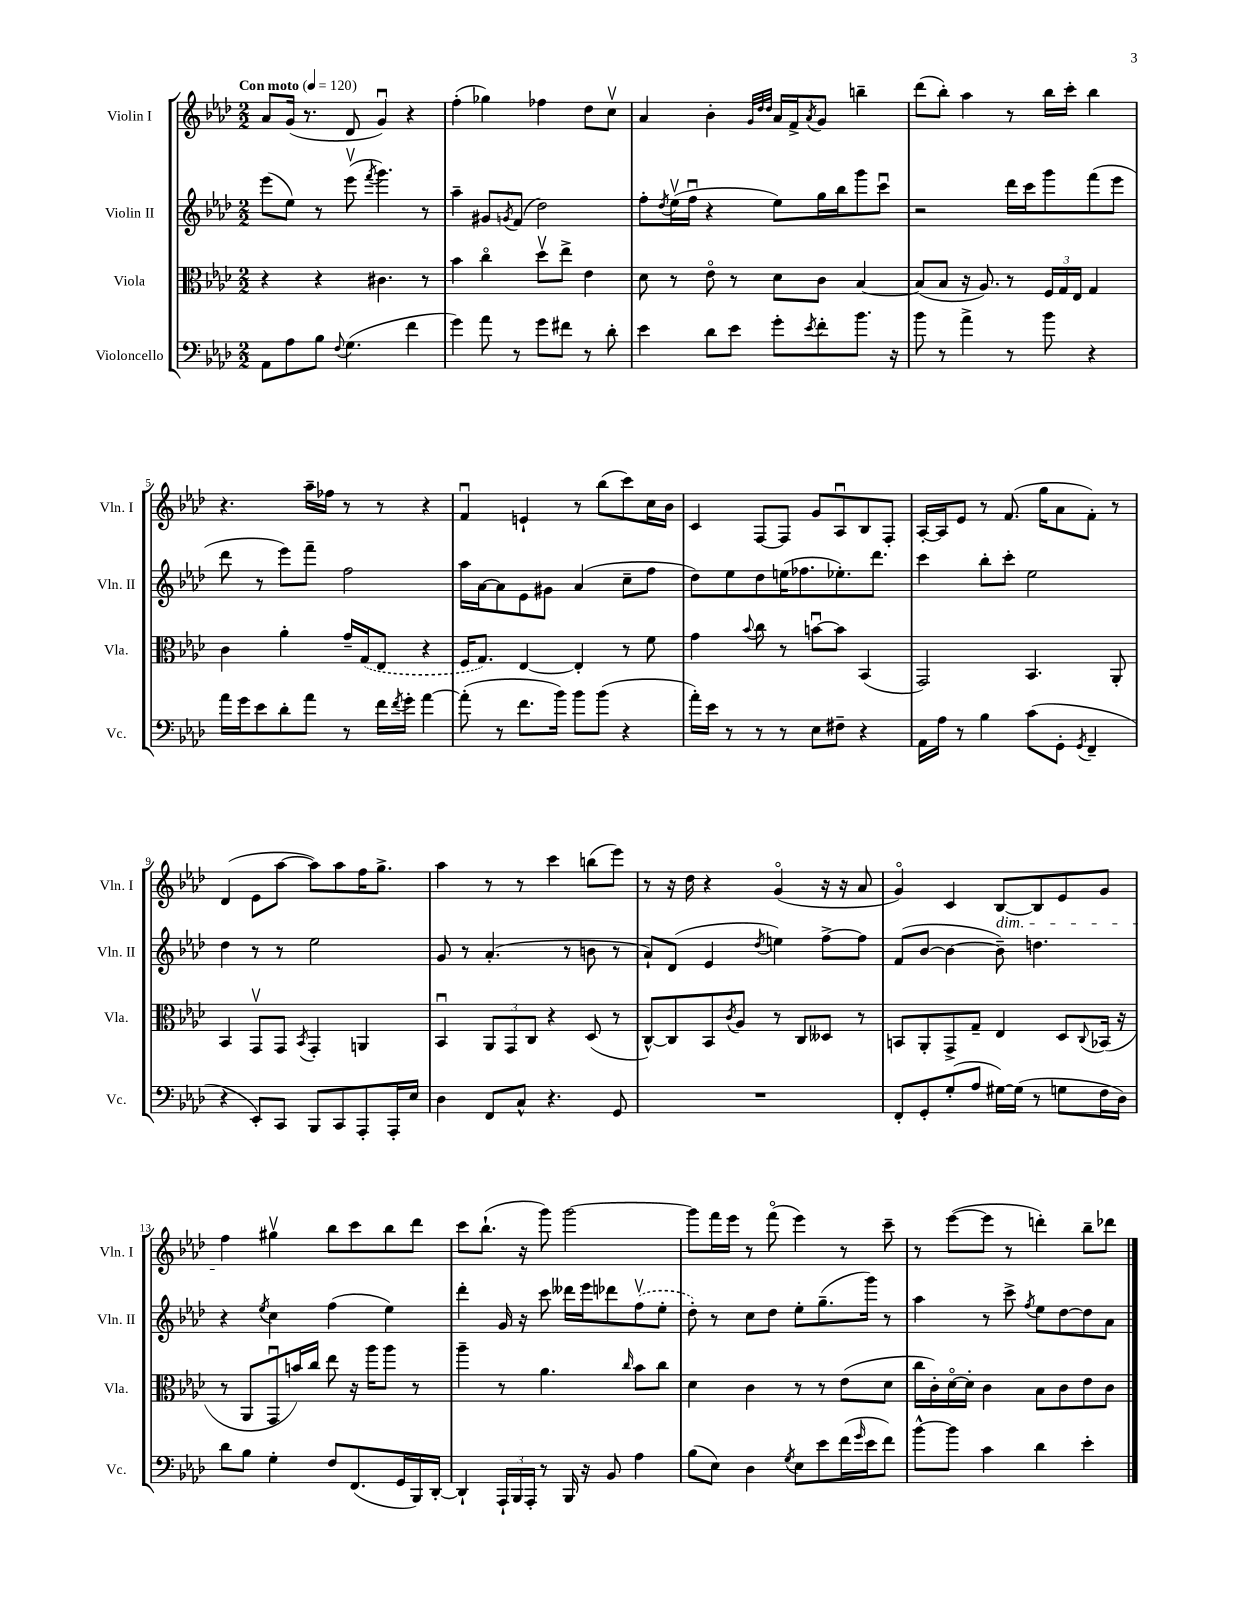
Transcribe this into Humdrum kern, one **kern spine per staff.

**kern	**kern	**kern	**kern
*part4	*part3	*part2	*part1
*staff4	*staff3	*staff2	*staff1
*I"Violoncello	*I"Viola	*I"Violin II	*I"Violin I
*I'Vc.	*I'Vla.	*I'Vln. II	*I'Vln. I
*clefF4	*clefC3	*clefG2	*clefG2
*k[b-e-a-d-]	*k[b-e-a-d-]	*k[b-e-a-d-]	*k[b-e-a-d-]
*M2/2	*M2/2	*M2/2	*M2/2
*MM120	*MM120	*MM120	*MM120
=1	=1	=1	=1
!	!	!	!LO:TX:a:B:t=Con moto
8AA-\L	4r	(8eee-\L	8a-/L
8A-\	.	8ee-\J)	(16g/Jk
.	.	.	8.r
8B-\J	4r	8r	.
8qqF/	.	.	.
(4.G\	.	(8eee-v\	8d-/
.	.	8qfff/	.
.	4.c#X\	4.ggg\)	4gu/)
4f\	.	.	4r
.	8r	8r	.
=2	=2	=2	=2
4g\)	4b-\	4aa-~\	(4ff'\
8a-\	4cc\	8g#X/L	4gg-X\)
.	.	8qgn/	.
8r	.	(8f/J	.
8g\L	8dd-v\L	2dd-\)	4ff-X\
8f#X\J	8ee-^\J	.	.
8r	4e-\	.	8dd-\L
8d-'\	.	.	8ccv\J
=3	=3	=3	=3
4e-\	8d-\	8ff'\L	4a-/
.	.	8qdd-/	.
.	8r	(16ee-v\L	.
.	.	16ffu\JJ	.
8d-\L	8e-\	4r	4b-'\
8e-\J	8r	.	.
.	.	.	32qqg/LLL
.	.	.	32qqdd-/
.	.	.	32qqdd-/JJJ
8g'\L	8d-\L	8ee-\L)	16a-/LL
.	.	.	16f^/J
8qe-/	.	.	8qa-/
8f'\	8c\J	16gg\L	8g/J
.	.	16bb-\J	.
8.b-\J	[4B-/	8ggg\	4bbn~\
.	.	8cccu\J	.
16r	.	.	.
=4	=4	=4	=4
8b-\	(8B-/L]	2r	(8ddd-\L
8r	8B-/J	.	8bb-'\J)
4a-^\	16r	.	4aa-\
.	8.A-/)	.	.
8r	8r	16ddd-\LL	8r
.	.	16ccc\J	.
8b-\	24F/LL	8ggg\	16bb-\LL
.	24G/	.	.
.	.	.	16ccc'\JJ
.	24E-/JJ	.	.
4r	4G/	(8fff\	4bb-\
.	.	8eee-\J	.
!!LO:LB:g=z
=5	=5	=5	=5
16a-\LL	4c\	8ddd-\	4.r
16g\J	.	.	.
8e-\	.	8r	.
8d-'\	4a-'\	8eee-\L)	.
8a-\J	.	8fff~\J	16aa-~\LL
.	.	.	16ff-X\JJ
8r	16g~/LL	2ff\	8r
.	(16G/J	.	.
16f\LL	8E-/J	.	8r
8qf/	.	.	.
16g'\JJ	.	.	.
[4a-\	4r	.	4r
=6	=6	=6	=6
(8a-'\]	16F/KL	16aa-\LL	4fu/
.	8.G/J)	[16a-\J	.
8r	.	8a-\]	.
8.f\L	[4E-/	8e-\	4en`/
.	.	8g#X\J	.
16b-\Jk)	.	.	.
8b-\L	4E-'/]	(4a-/	8r
(8b-\J	.	.	(8bb-\L
4r	8r	8cc~\L	8ccc\)
.	8f\	8ff\J	16cc\L
.	.	.	16b-\JJ
=7	=7	=7	=7
16a-'\LL)	4g\	8dd-\L)	4c/
16e-\JJ	.	.	.
8r	.	8ee-\	.
.	8qqb-/	.	.
8r	8cc\	8dd-\	[8F/L
8r	8r	(16een\K	8F/J]
.	.	8.ff-X\	.
8E-\L	[8bnu\L	.	8g/L
8F#X~\J	8b\J]	8.ee-X'\)	8A-u/
4r	(4BB-/	.	8B-/
.	.	8.ddd-\J	.
.	.	.	8F'/J
=8	=8	=8	=8
16AA-\LL	2GG/)	4ccc\	[16A-'/LL
16A-\JJ	.	.	16A-/J]
8r	.	.	8e-/J
4B-\	.	8bb-'\L	8r
.	.	8ccc'\J	(8.f/
(8c\L	4.BB-/	2ee-\	.
.	.	.	16gg\KL
8GG'\J	.	.	8a-\
8qGG/	.	.	.
4FF~/	.	.	8f'\J)
.	8AA-'/	.	8r
!!LO:LB:g=z
=9	=9	=9	=9
4r	4BB-/	4dd-\	(4d-/
8EE-'/L)	8GGv/L	8r	8e-\L
8CC/J	8GG/J	8r	[8aa-\J
.	8qBB-/	.	.
8BBB-/L	4GG'/	2ee-\	8aa-\L])
8CC/	.	.	8aa-\
8AAA-'/	4AAn/	.	16ff\K
.	.	.	8.gg^\J
16AAA-'/L	.	.	.
16E-/JJ	.	.	.
=10	=10	=10	=10
4D-\	4BB-u/	8g/	4aa-\
.	.	8r	.
8FF/L	12AA-/L	(4.a-'/	8r
.	12GG/	.	.
8C^^/J	.	.	8r
.	12C/J	.	.
4.r	4r	.	4ccc\
.	.	8r	.
.	(8D-/	8bn\	(8bbn\L
8GG/	8r	8r	8eee-\J)
=11	=11	=11	=11
1r	[8C^^/L)	8a-`/L)	8r
.	8C/]	(8d-/J	16r
.	.	.	16dd-\
.	8BB-/	4e-/	4r
.	8qc/	.	.
.	8A-/J	.	.
.	.	8qdd-/	.
.	8r	4een\)	(4g/
.	8C/L	.	.
.	8D--X/J	[8ff^\L	16r
.	.	.	16r
.	8r	8ff\J]	8a-/
=12	=12	=12	=12
8FF'/L	8BBn/L	(8f/L	4g/)
8GG'/	8AA-'/	[8b-/J	.
(8G'/	8GG^/	4b-\_	4c/
8A-/J	8G~/J	.	.
!	!	!	!LO:TX:b:i:t=dim.
[16G#X\LL)	4E-/	8b-~\])	[8B-/L
(16G#\JJ]	.	.	.
8r	.	4.ddn\	8B-/]
8Gn\L	8D-/L	.	8e-/
.	8qqC/	.	.
16F\L	(16BB-X/Jk	.	8g/J
16D-\JJ)	16r	.	.
!!LO:LB:g=z
=13	=13	=13	=13
8d-\L	8r	4r	4ff\
8B-\J	8AA-/L	.	.
.	.	8qee-/	.
4G'\	8GGu/	4cc\	4gg#Xv\
.	16bn/L)	.	.
.	16cc/JJ	.	.
8F/L	8ee-\	(4ff\	8bb-\L
(8.FF/	16r	.	8ccc\
.	16aa-\KL	.	.
.	8aa-\J	4ee-\)	8bb-\
16GG/L	.	.	.
16BBB-/)	8r	.	8ddd-\J
[16DD-'/JJ	.	.	.
=14	=14	=14	=14
4DD-`/]	4aa-~\	4ddd-'\	8ccc\L
.	.	.	(8.bb-`\J
24AAA-`/LL	8r	16g/	.
24BBB-/	.	.	.
.	.	16r	16r
24AAA-'/JJ	.	.	.
8r	4.a-\	8ccc\	8ggg\)
16BBB-/	.	16ddd--X\LL	[2ggg\
16r	.	16eee-\J	.
8BB-/	.	8ddd-X\	.
.	16qqcc/	.	.
4A-\	8b-\L	(8ffv\	.
.	8cc\J	8ee-'\J	.
=15	=15	=15	=15
(8B-\L	4d-\	8dd-'\)	8ggg\L]
8E-\J)	.	8r	16fff\L
.	.	.	16eee-\JJ
4D-\	4c\	8cc\L	8r
.	.	8dd-\J	(8fff\
8qG/	.	.	.
8E-\L	8r	8ee-'\L	4eee-\)
8e-\	8r	(8.gg~\	.
(16f\L	(8e-\L	.	8r
16qqg/	.	.	.
16e-\J	.	16ggg\Jk)	.
8f\J)	8d-\J	8r	8ccc~\
=16	=16	=16	=16
[8b-^^\L	16cc\LL	4aa-\	8r
.	16c'\)	.	.
8b-\J]	[16d-\	.	([8eee-\L
.	16d-'\JJ]	.	.
4c\	4c\	8r	8eee-\J]
.	.	8ccc^\	8r
.	.	8qff/	.
4d-\	8B-\L	8ee-\L	4dddn'\)
.	8c\	[8dd-\	.
4e-'\	8e-\	8dd-\]	8bb-~\L
.	8c\J	8a-\J	8ddd-X\J
==	==	==	==
*-	*-	*-	*-
